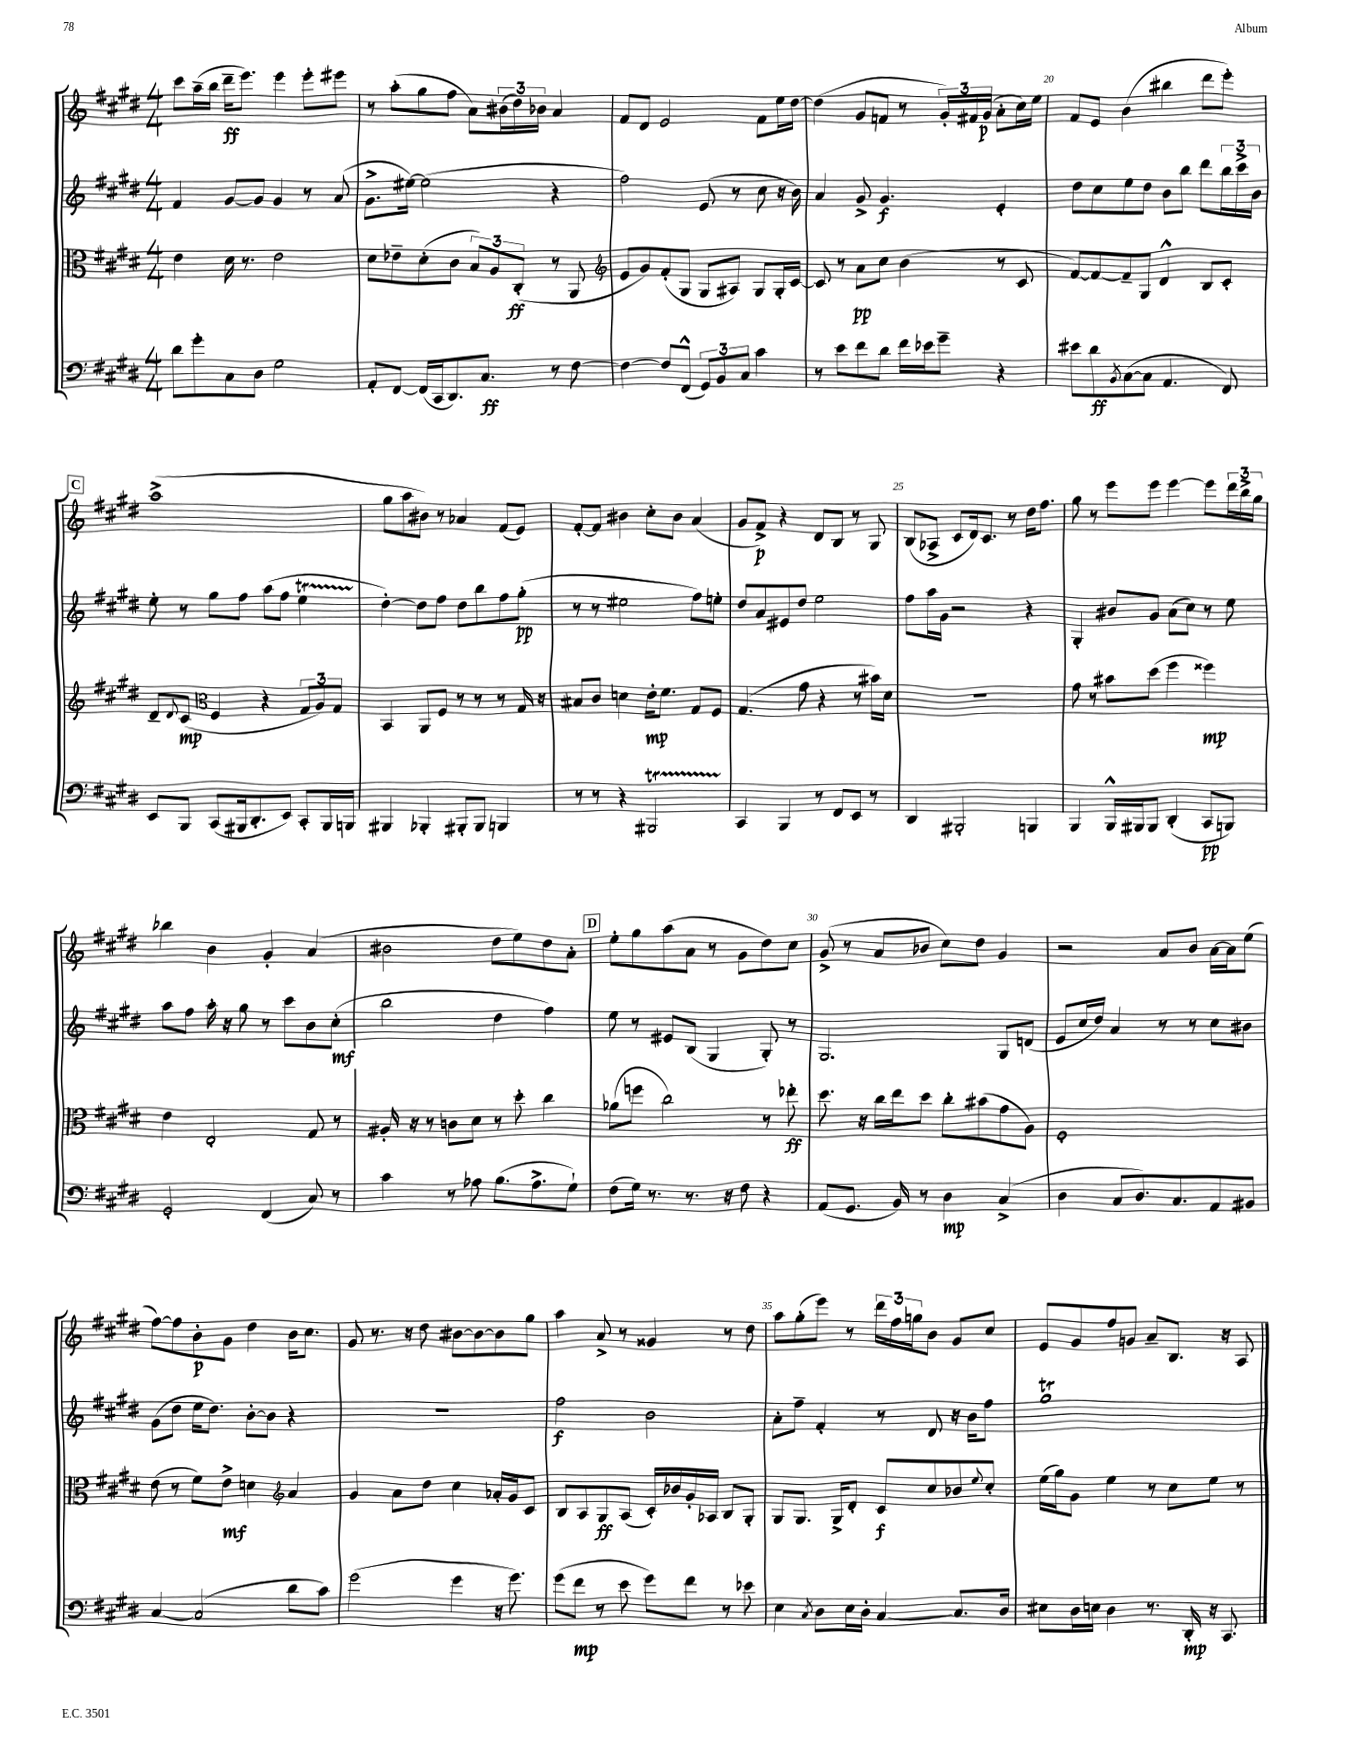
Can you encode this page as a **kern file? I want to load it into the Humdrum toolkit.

**kern	**dynam	**kern	**dynam	**kern	**dynam	**kern	**dynam
*part4	*part4	*part3	*part3	*part2	*part2	*part1	*part1
*staff4	*staff4	*staff3	*staff3	*staff2	*staff2	*staff1	*staff1
*clefF4	*	*clefC3	*	*clefG2	*	*clefG2	*
*k[f#c#g#d#]	*	*k[f#c#g#d#]	*	*k[f#c#g#d#]	*	*k[f#c#g#d#]	*
*M4/4	*	*M4/4	*	*M4/4	*	*M4/4	*
=16	=16	=16	=16	=16	=16	=16	=16
8d#\L	.	4e\	.	4f#/	.	8ccc#\L	.
8g#'\	.	.	.	.	.	(16aa~\L	.
.	.	.	.	.	.	16bb\JJ	.
8C#\	.	16d#\	.	[8g#/L	.	16ddd#~\KL	ff
.	.	8.r	.	.	.	8.eee\J)	.
8D#\J	.	.	.	8g#/J]	.	.	.
2G#\	.	2e\	.	4g#/	.	4eee\	.
.	.	.	.	8r	.	8eee'\L	.
.	.	.	.	(8a/	.	8eee#X\J	.
=17	=17	=17	=17	=17	=17	=17	=17
8AA'/L	.	8d#\L	.	8.g#^\L	.	8r	.
[8FF#/J	.	8e-X~\	.	.	.	(8aa'\L	.
.	.	.	.	[16ee#X\Jk)	.	.	.
(16FF#/LL]	.	(8d#'\	.	(2ee#\]	.	8gg#\	.
16CC#/J	.	.	.	.	.	.	.
8.DD#/)	.	8c#\J	.	.	.	8ff#\J	.
.	.	12B/L)	.	.	.	8a\L)	.
8.C#/J	ff	.	.	.	.	.	.
.	.	12A/	.	.	.	.	.
.	.	.	.	.	.	(24b#X\L	.
.	.	(12C#'/J	ff	.	.	24dd#\)	.
.	.	.	.	.	.	24b-X\JJ	.
8r	.	8r	.	4r	.	4a/	.
[8F#\	.	8AA/	.	.	.	.	.
=18	=18	=18	=18	=18	=18	=18	=18
*	*	*clefG2	*	*	*	*	*
4F#\_	.	8e/L	.	2ff#\)	.	8f#/L	.
.	.	8g#/)	.	.	.	8d#/J	.
8F#/L]	.	(8f#'/	.	.	.	2e/	.
(8FF#^^/J	.	8G#/J	.	.	.	.	.
12GG#/L)	.	8G#/L	.	(8e/	.	.	.
12BB/	.	.	.	.	.	.	.
.	.	8A#X/J)	.	8r	.	.	.
12C#/J	.	.	.	.	.	.	.
4c#\	.	8G#/L	.	8cc#\	.	8f#\L	.
.	.	16G#'/L	.	16r	.	16ee\L	.
.	.	[16c#/JJ	.	16b\)	.	[16dd#\JJ	.
=19	=19	=19	=19	=19	=19	=19	=19
8r	.	8c#/]	.	4a/	.	(4dd#\]	.
8e\L	.	8r	.	.	.	.	.
8f#\	.	8a\L	pp	8g#^/	.	8g#/L	.
8d#\J	.	8cc#\J	.	4.g#/	f	8fn/J	.
16f#\LL	.	(4b\	.	.	.	8r	.
16e-X\J	.	.	.	.	.	.	.
8g#~\J	.	.	.	.	.	24g#'/LL)	.
.	.	.	.	.	.	24f#X/	.
.	.	.	.	.	.	(24g#/JJ	p
4r	.	8r	.	4e'/	.	8a'\L	.
.	.	8c#/	.	.	.	16cc#\L)	.
.	.	.	.	.	.	16ee\JJ	.
=20	=20	=20	=20	=20	=20	=20	=20
8e#X\L	.	[8f#/L)	.	8dd#\L	.	8f#/L	.
8d#\	ff	8f#/_	.	8cc#\	.	8e/J	.
8qBB/	.	.	.	.	.	.	.
([8C#\	.	8f#~/]	.	8ee\	.	(4b\	.
8C#\J]	.	8G#/J	.	8dd#\J	.	.	.
4.AA/	.	4d#^^/	.	8b\L	.	4bb#X\	.
.	.	.	.	8bb\J	.	.	.
.	.	8B/L	.	8ddd#\L	.	8ddd#\L	.
8FF#/)	.	8c#'/J	.	24bb\L	.	8eee'\J)	.
.	.	.	.	24ccc#^\	.	.	.
.	.	.	.	24b\JJ	.	.	.
!!LO:LB:g=z
!!LO:REH:place=s1:t=C
=21	=21	=21	=21	=21	=21	=21	=21
8EE/L	.	8d#~/L	.	8ee'\	.	(1aa^	.
.	.	8qqd#/	.	.	.	.	.
8BBB/J	.	(8c#/J	mp	8r	.	.	.
*	*	*clefC3	*	*	*	*	*
(8CC#/L	.	4F#/	.	8gg#\L	.	.	.
16BBB#X/k	.	.	.	8ff#\J	.	.	.
8.DD#'/	.	.	.	.	.	.	.
.	.	4r	.	(8aa\L	.	.	.
8EE/J)	.	.	.	8ff#\J	.	.	.
8CC#'/L	.	12G#/L	.	4eeT\	.	.	.
.	.	12A/)	.	.	.	.	.
16BBB#/L	.	.	.	.	.	.	.
.	.	12G#/J	.	.	.	.	.
16BBBn/JJ	.	.	.	.	.	.	.
=22	=22	=22	=22	=22	=22	=22	=22
4BBB#X/	.	4BB/	.	[4dd#'\)	.	8gg#\L	.
.	.	.	.	.	.	8aa\	.
4BBB-X'/	.	8AA/L	.	8dd#\L]	.	8b#X\J)	.
.	.	8F#/J	.	8ff#\J	.	8r	.
8BBB#X'/L	.	8r	.	8dd#\L	.	4a-X/	.
8BBB#/J	.	8r	.	8bb\	.	.	.
4BBBn/	.	8r	.	8ff#\	.	(8f#/L	.
.	.	16G#/	.	(8gg#'\J	pp	8e/J)	.
.	.	16r	.	.	.	.	.
=23	=23	=23	=23	=23	=23	=23	=23
8r	.	8B#X/L	.	8r	.	[8f#'/L	.
8r	.	8c#/J	.	8r	.	8f#/J]	.
4r	.	4dn\	.	2ee#X\	.	4b#X\	.
2BBB#Xt/	.	16e'\KL	mp	.	.	8cc#'\L	.
.	.	8.f#\J	.	.	.	.	.
.	.	.	.	.	.	8b#\J	.
.	.	8G#/L	.	8ff#\L)	.	(4a/	.
.	.	8F#/J	.	8een'\J	.	.	.
=24	=24	=24	=24	=24	=24	=24	=24
4CC#/	.	(4.G#/	.	8dd#/L	.	8g#/L	.
.	.	.	.	8a/	.	8f#^/J)	p
4BBB/	.	.	.	8e#X/	.	4r	.
.	.	8g#\	.	8dd#/J	.	.	.
8r	.	4r	.	2ee\	.	8d#/L	.
8FF#/L	.	.	.	.	.	8B/J	.
8EE/J	.	8r	.	.	.	8r	.
8r	.	16b#X\LL)	.	.	.	8G#/	.
.	.	16d#\JJ	.	.	.	.	.
=25	=25	=25	=25	=25	=25	=25	=25
4DD#/	.	1r	.	8ff#\L	.	(8B/L	.
.	.	.	.	16aa\L	.	8A-X^/J	.
.	.	.	.	16g#\JJ	.	.	.
2BBB#X'/	.	.	.	2r	.	8c#/L	.
.	.	.	.	.	.	16d#/k)	.
.	.	.	.	.	.	8.c#/J	.
.	.	.	.	.	.	8r	.
4BBBn/	.	.	.	4r	.	16dd#\KL	.
.	.	.	.	.	.	8.ff#\J	.
=26	=26	=26	=26	=26	=26	=26	=26
4BBB/	.	8g#\	.	4G#'/	.	8gg#\	.
.	.	8r	.	.	.	8r	.
16BBB^^/LL	.	8b#X\L	.	8b#X/L	.	8eee\L	.
16BBB#X/J	.	.	.	.	.	.	.
8BBB#/J	.	(8dd#\J	.	8g#/J	.	8eee\J	.
(4DD#'/	.	4ff#\	.	(8a\L	.	[4eee\	.
.	.	.	.	8cc#\J)	.	.	.
8CC#/L	pp	4ff##X\)	mp	8r	.	8eee\L]	.
8BBBn/J)	.	.	.	8ee\	.	24ddd#\L	.
.	.	.	.	.	.	24bb^\	.
.	.	.	.	.	.	24gg#\JJ	.
!!LO:LB:g=z
=27	=27	=27	=27	=27	=27	=27	=27
2GG#'/	.	4e\	.	8aa\L	.	4bb-X\	.
.	.	.	.	8ff#\J	.	.	.
.	.	2E'/	.	16aa'\	.	4b\	.
.	.	.	.	16r	.	.	.
.	.	.	.	8gg#\	.	.	.
(4FF#/	.	.	.	8r	.	4g#'/	.
.	.	.	.	8ccc#\L	.	.	.
8C#/)	.	8G#/	.	8b\	.	(4a/	.
8r	.	8r	.	(8cc#'\J	mf	.	.
=28	=28	=28	=28	=28	=28	=28	=28
4c#\	.	16A#X'/	.	2bb\	.	2b#X\	.
.	.	16r	.	.	.	.	.
.	.	8r	.	.	.	.	.
8r	.	8cn\L	.	.	.	.	.
8A-X\	.	8d#\J	.	.	.	.	.
(8.B\L	.	8r	.	4dd#\	.	8dd#\L	.
.	.	8dd#'\	.	.	.	8ee\)	.
8.A-^\	.	.	.	.	.	.	.
.	.	4cc#\	.	4ff#\)	.	8dd#\	.
8G#`\J)	.	.	.	.	.	8a'\J	.
!!LO:REH:place=s1:t=D
=29	=29	=29	=29	=29	=29	=29	=29
(8F#\L	.	(8a-X\L	.	8ee\	.	8ee'\L	.
16G#\Jk)	.	8ffn\J	.	8r	.	8gg#\	.
8.r	.	.	.	.	.	.	.
.	.	2cc#\)	.	8e#X/L	.	(8aa\	.
8.r	.	.	.	(8B/J	.	8a\J	.
.	.	.	.	4G#/	.	8r	.
16r	.	.	.	.	.	.	.
8F#\	.	.	.	.	.	8g#\L	.
4r	.	8r	.	8G#'/)	.	8dd#\)	.
.	.	8ee-X'\	ff	8r	.	8cc#\J	.
=30	=30	=30	=30	=30	=30	=30	=30
(8AA/L	.	8.dd#\	.	2.G#/	.	(8g#^/	.
8.GG#/J	.	.	.	.	.	8r	.
.	.	16r	.	.	.	.	.
.	.	16cc#\LL	.	.	.	8a/L	.
16BB/)	.	16ee\J	.	.	.	.	.
8r	.	8dd#\J	.	.	.	8b-X/J	.
4D#\	mp	8cc#'\L	.	.	.	8cc#\L)	.
.	.	(8b#X\	.	.	.	8dd#\J	.
(4C#^/	.	8g#\	.	8G#/L	.	4g#/	.
.	.	8A\J)	.	(8dn/J	.	.	.
=31	=31	=31	=31	=31	=31	=31	=31
4D#\	.	1F#'	.	8e/L	.	2r	.
.	.	.	.	16cc#/L	.	.	.
.	.	.	.	16dd#/JJ)	.	.	.
8C#/L	.	.	.	4a/	.	.	.
8.D#/)	.	.	.	.	.	.	.
.	.	.	.	8r	.	8a/L	.
8.C#/	.	.	.	.	.	.	.
.	.	.	.	8r	.	8b/J	.
8AA/	.	.	.	8cc#\L	.	[16a\LL	.
.	.	.	.	.	.	16a\J]	.
8BB#X/J	.	.	.	8b#X\J	.	(8ee\J	.
!!LO:LB:g=z
=32	=32	=32	=32	=32	=32	=32	=32
[4C#/	.	(8e\	.	(8g#\L	.	[8ff#\L)	.
.	.	8r	.	8dd#\J	.	8ff#\]	.
(2C#/]	.	8f#\L)	.	16ee\KL	.	8b'\	p
.	.	.	.	8.dd#\J)	.	.	.
.	.	8e^\J	mf	.	.	8g#\J	.
.	.	4dn\	.	[8b'\L	.	4dd#\	.
.	.	.	.	8b\J]	.	.	.
*	*	*clefG2	*	*	*	*	*
8d#\L	.	4a/	.	4r	.	16b\KL	.
.	.	.	.	.	.	8.cc#\J	.
8c#\J)	.	.	.	.	.	.	.
=33	=33	=33	=33	=33	=33	=33	=33
(2g#\	.	4g#/	.	1r	.	8g#/	.
.	.	.	.	.	.	8.r	.
.	.	8a\L	.	.	.	.	.
.	.	.	.	.	.	16r	.
.	.	8dd#\J	.	.	.	8dd#\	.
4g#\	.	4cc#\	.	.	.	[8b#X\L	.
.	.	.	.	.	.	8b#\_	.
16r	.	16a-X'/LL	.	.	.	8b#\]	.
8.g#\)	.	16g#/J	.	.	.	.	.
.	.	8c#/J	.	.	.	8gg#\J	.
=34	=34	=34	=34	=34	=34	=34	=34
(8g#\L	.	8B/L	.	2ff#\	f	4aa\	.
8f#\J	mp	8A/	.	.	.	.	.
8r	.	8G#/	ff	.	.	8a^/	.
8e\	.	(8A/J	.	.	.	8r	.
8g#\L)	.	16c#'/LL)	.	2b\	.	4g##X/	.
.	.	16b-X/	.	.	.	.	.
8f#\J	.	16g#'/	.	.	.	.	.
.	.	16A-X/JJ	.	.	.	.	.
8r	.	8B/L	.	.	.	8r	.
8e-X\	.	8G#'/J	.	.	.	8dd#\	.
=35	=35	=35	=35	=35	=35	=35	=35
4E\	.	8G#/L	.	8a'\L	.	8aa\L	.
.	.	8.G#/J	.	8ff#~\J	.	(8gg#'\	.
8qC#/	.	.	.	.	.	.	.
8D#\L	.	.	.	4f#'/	.	8eee\J)	.
.	.	16G#^/KL	.	.	.	.	.
16E\L	.	8d#'/J	.	.	.	8r	.
16D#'\JJ	.	.	.	.	.	.	.
[4C#/	.	8c#/L	f	8r	.	24ddd#\LL	.
.	.	.	.	.	.	24ff#\	.
.	.	.	.	.	.	24ggn\J	.
.	.	8cc#/	.	8d#/	.	8b\J	.
8.C#/L]	.	8b-X/	.	16r	.	8g#/L	.
.	.	.	.	16b\KL	.	.	.
.	.	8qqee/	.	.	.	.	.
.	.	8cc#'/J	.	8ff#\J	.	8cc#/J	.
16D#/Jk	.	.	.	.	.	.	.
=36	=36	=36	=36	=36	=36	=36	=36
8E#X\L	.	(16ee\LL	.	1gg#t	.	8e/L	.
.	.	16gg#\J)	.	.	.	.	.
16D#\L	.	8g#\J	.	.	.	8g#/	.
16En\JJ	.	.	.	.	.	.	.
4D#\	.	4ee\	.	.	.	8ff#/	.
.	.	.	.	.	.	8gn/J	.
8.r	.	8r	.	.	.	8a~/L	.
.	.	8cc#\L	.	.	.	8.B/J	.
16DD#'/	mp	.	.	.	.	.	.
16r	.	8ee\J	.	.	.	.	.
8.CC#/	.	.	.	.	.	16r	.
.	.	8r	.	.	.	8A/	.
==	==	==	==	==	==	==	==
*-	*-	*-	*-	*-	*-	*-	*-
